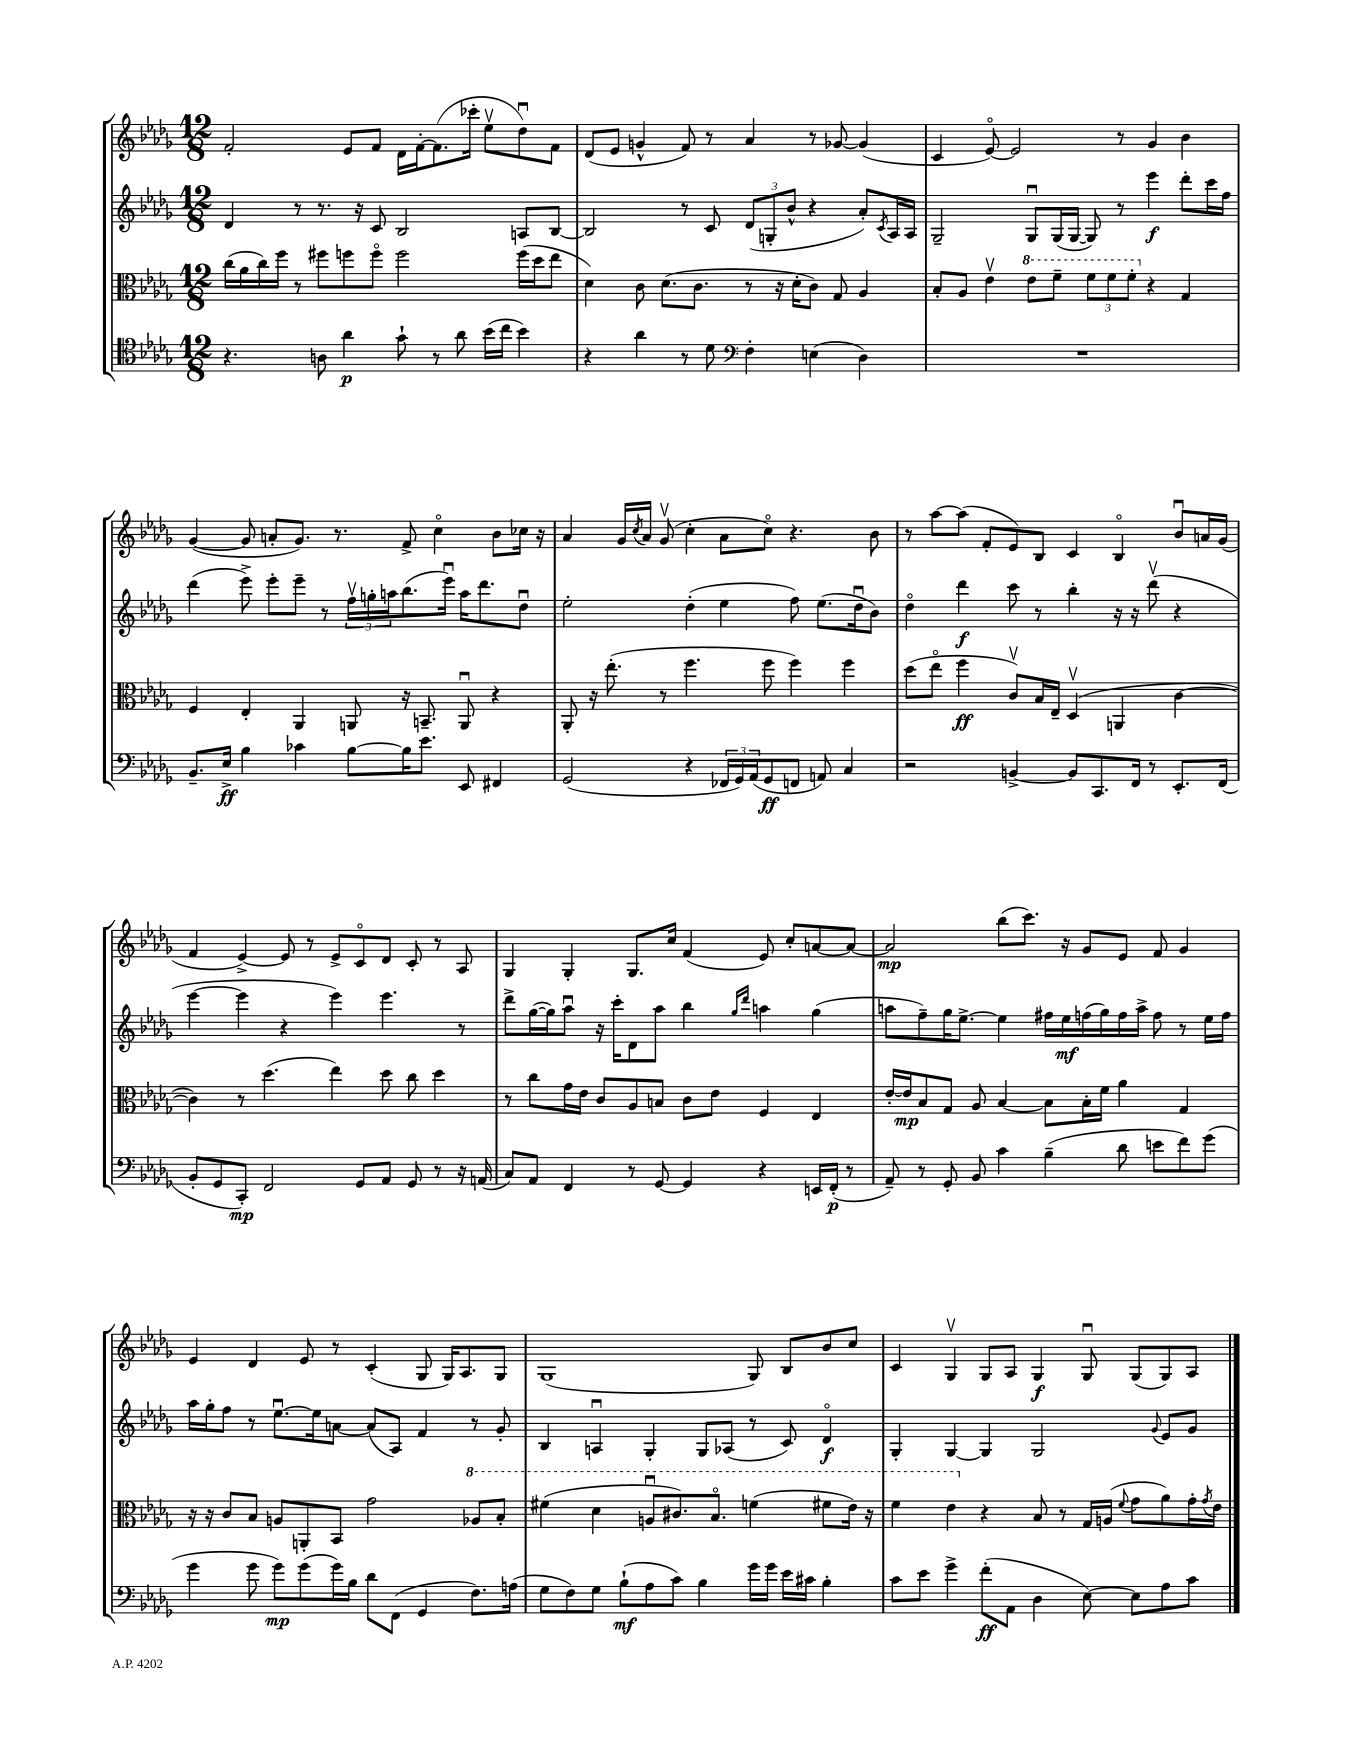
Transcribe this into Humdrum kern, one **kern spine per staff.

**kern	**kern	**kern	**kern
*staff4	*staff3	*staff2	*staff1
*clefC4	*clefC3	*clefG2	*clefG2
*k[b-e-a-d-g-]	*k[b-e-a-d-g-]	*k[b-e-a-d-g-]	*k[b-e-a-d-g-]
*M12/8	*M12/8	*M12/8	*M12/8
4.r	(16cc	4d-	2f'
.	16a-	.	.
.	16cc)	.	.
.	16ff	.	.
.	8r	8r	.
8A	8ff#	8.r	.
4a-	8ff	.	8e-
.	.	16r	.
.	8ffo	8c	8f
8g-`	2ff	2B-	16d-
.	.	.	[16f'
8r	.	.	(8.f]
8a-	.	.	.
.	.	.	16ccc-'
(16b-	.	.	8ee-v
16cc	.	.	.
4b-)	(16ff	8A	8dd-u)
.	16dd-	.	.
.	8ee-	[8B-	8f
=	=	=	=
4r	4d-)	2B-]	(8d-
.	.	.	8e-
4a-	8c	.	4g^^
.	(8.d-	.	.
8r	.	8r	8f)
.	8.c	.	.
8d-	.	8c	8r
*clefF4	*	*	*
4F'	8r	(12d-	4a-
.	.	12G'	.
.	16r	.	.
.	.	12b-^^	.
.	16d-'	.	.
(4E	8c)	4r	8r
.	8G-	.	[8g-
4D-)	4A-	8a-')	(4g-]
.	.	8qc	.
.	.	16A-	.
.	.	16A-	.
=	=	=	=
1.r	8B-'	2G-~	4c
.	8A-	.	.
.	4e-v	.	[8e-o)
.	.	.	2e-]
.	8ee-	8G-u	.
.	8ff~	(16G-	.
.	.	[16G-	.
.	12ff	8G-])	.
.	12ff	.	.
.	.	8r	8r
.	12ff'	.	.
.	4r	4eee-	4g-
.	4G-	8ddd-'	4b-
.	.	16ccc	.
.	.	16ff	.
=	=	=	=
8.BB-~	4F	(4ddd-	([4g-
16E-^	.	.	.
4B-	4E-'	8eee-^)	8g-]
.	.	8eee-'	8a'
4c-	4AA-	8eee-~	8.g-)
.	.	8r	.
.	.	.	8.r
[8B-	8AA	24ffv	.
.	.	24gg'	.
.	.	24aa	.
16B-]	16r	(8.bb-	8f^
8.e-	8.BB~	.	.
.	.	.	4cco
.	.	16eee-u)	.
8EE-	8AAu	16aa	.
.	.	8.ddd-	.
4FF#	4r	.	8b-
.	.	8dd-u	16cc-
.	.	.	16r
=	=	=	=
(2GG-	8AA-'	2ee-'	4a-
.	16r	.	.
.	(8.ee-'	.	.
.	.	.	16g-
.	.	.	8qcc
.	.	.	16a-
.	8r	.	(8g-v
4r	4.ff	(4dd-'	4cc'
24FF-	.	4ee-	8a-
24GG-)	.	.	.
(24AA-	.	.	.
8GG-	8ff	.	8cco)
8FF	4ff)	8ff)	4.r
8AA)	.	(8.ee-	.
4C	4ff	.	.
.	.	16dd-u	.
.	.	8b-)	8b-
=	=	=	=
2r	(8dd-	4dd-o	8r
.	8ee-o	.	[8aa-
.	4ff	4ddd-	(8aa-]
.	.	.	8f'
[4BB^	8cv)	8ccc	8e-)
.	16B-	8r	8B-
.	16E-~	.	.
8BB]	(4D-v	4bb-'	4c
8.CC	.	.	.
.	4AA	16r	4B-o
16FF	.	16r	.
8r	.	(8ddd-v	.
8.EE-'	[4c	4r	8b-u
.	.	.	16a
(16FF	.	.	(16g-
=	=	=	=
8BB-'	4c])	[4eee-	4f
8GG-	.	.	.
8CC')	8r	4eee-]	[4e-^)
2FF	(4.dd-	.	.
.	.	4r	8e-]
.	.	.	8r
.	4ee-)	4eee-)	8e-^
8GG-	.	.	8co
8AA-	8dd-	4.eee-	8d-
8GG-	8cc	.	8c'
8r	4dd-	.	8r
16r	.	8r	8A-
(16AA	.	.	.
=	=	=	=
8C)	8r	8ddd-^	4G-
8AA-	8cc	([16gg-	.
.	.	16gg-])	.
4FF	16g-	8aa-u	4G-'
.	16e-	.	.
.	8c	16r	.
.	.	16ccc'	.
8r	8A-	8d-	8.G-
[8GG-	8B	8aa-	.
.	.	.	16cc
4GG-]	8c	4bb-	(4f
.	8e-	.	.
.	.	16qqgg-	.
.	.	16qqddd-	.
4r	4F	4aa	8e-)
.	.	.	8cc'
16EE	4E-	(4gg-	[8a
(16FF'	.	.	.
8r	.	.	8a_
=	=	=	=
8AA-~)	[16e-'	8aa	2a]
.	16e-]	.	.
8r	8B-	8ff~)	.
8GG-'	8G-	16gg-	.
.	.	[8.ee-^	.
8BB-	8A-	.	.
4c	[4B-	4ee-]	(8bb-
.	.	.	8.ccc)
(4B-~	8B-]	16ff#	.
.	.	16ee-	16r
.	16B-'	(16ff	8g-
.	16f	16gg-)	.
8d-	4a-	16ff	8e-
.	.	16aa^	.
8e	.	8ff	8f
8f)	4G-	8r	4g-
(8g-	.	16ee-	.
.	.	16ff	.
=	=	=	=
4g-	16r	16aa-	4e-
.	16r	16gg-'	.
.	8c	8ff	.
8g-	8B-	8r	4d-
8g-)	8A	[8.ee-u	.
(8g-	8AA'	.	8e-
.	.	16ee-]	.
16g-)	8BB-	[8a	8r
16B-	.	.	.
8d-	2g-	(8a]	(4c'
(8FF	.	8A-)	.
4GG-	.	4f	8G-
.	.	.	16G-)
.	.	.	8.A-
8.F)	8a-	8r	.
.	8b-'	8g-'	8G-
(16A	.	.	.
=	=	=	=
8G-	(4ff#	4B-	(1G-
8F)	.	.	.
8G-	4dd-	4Au	.
(8B-`	.	.	.
8A-	8au	4G-'	.
8c)	8.cc#)	.	.
4B-	.	8G-	.
.	8.b-o	.	.
.	.	(8A-	.
16g-	(4ff	8r	8G-)
16g-	.	.	.
16e-	.	8c)	8B-
16c#	.	.	.
4B-'	8ff#	4d-o	8b-
.	16ee-)	.	8cc
.	16r	.	.
=	=	=	=
8c	4ff	4G-'	4c
8e-	.	.	.
4g-^	4ee-	[4G-	4G-v
(8f'	4r	4G-]	8G-
8AA-	.	.	8A-
4D-	8B-	2G-	4G-
.	8r	.	.
[8E-)	16G-	.	8G-u
.	(16A	.	.
.	8qqf	.	.
8E-]	8g-	.	(8G-
.	.	8qqg-	.
8A-	8a-)	8e-	8G-)
8c	16g-'	8g-	8A-
.	8qg-	.	.
.	16e-	.	.
==	==	==	==
*-	*-	*-	*-
